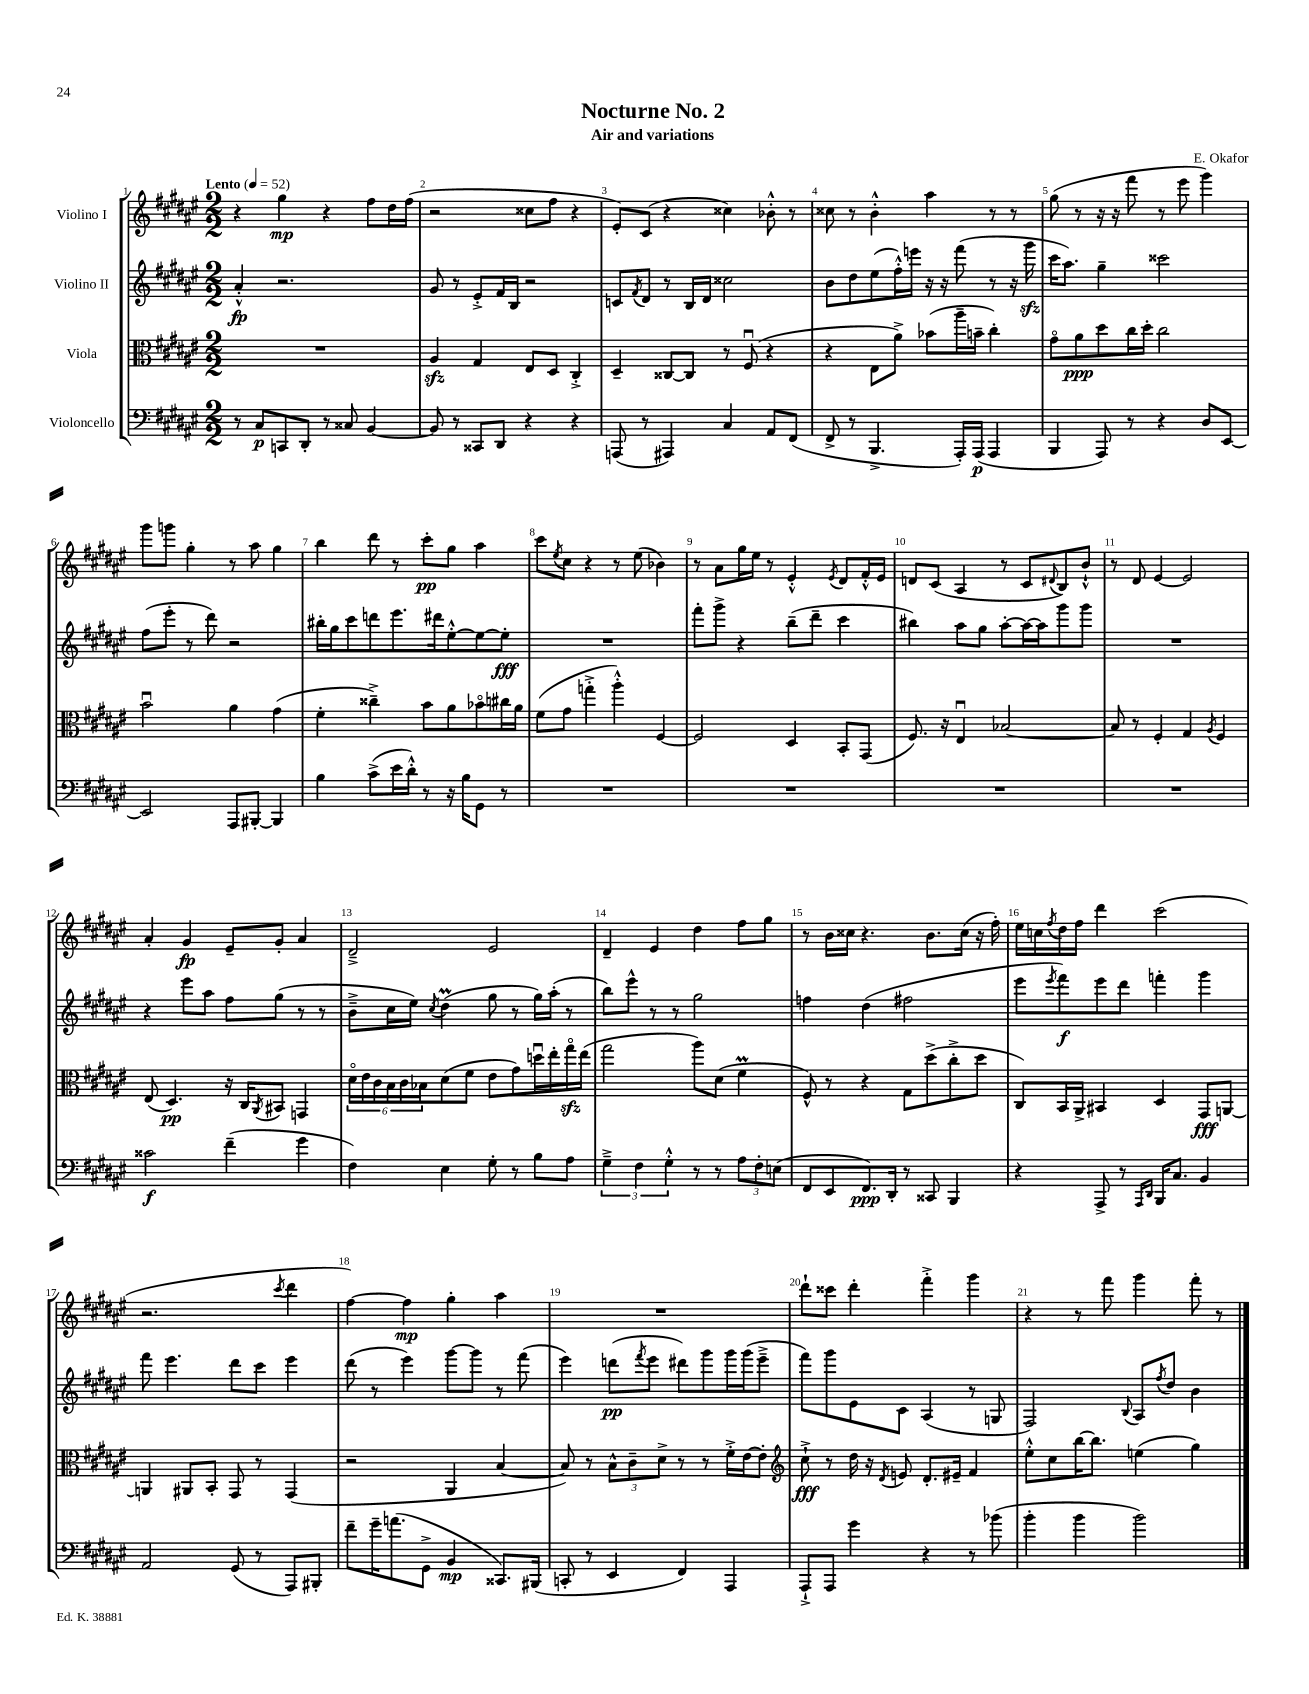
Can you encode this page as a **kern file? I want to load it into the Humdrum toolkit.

**kern	**dynam	**kern	**dynam	**kern	**dynam	**kern	**dynam
*part4	*part4	*part3	*part3	*part2	*part2	*part1	*part1
*staff4	*staff4	*staff3	*staff3	*staff2	*staff2	*staff1	*staff1
*I"Violoncello	*	*I"Viola	*	*I"Violino II	*	*I"Violino I	*
*clefF4	*	*clefC3	*	*clefG2	*	*clefG2	*
*k[f#c#g#d#a#e#]	*	*k[f#c#g#d#a#e#]	*	*k[f#c#g#d#a#e#]	*	*k[f#c#g#d#a#e#]	*
*M2/2	*	*M2/2	*	*M2/2	*	*M2/2	*
*MM52	*	*MM52	*	*MM52	*	*MM52	*
=1	=1	=1	=1	=1	=1	=1	=1
!	!	!	!	!	!	!LO:TX:a:B:t=Lento	!
8r	.	1r	.	4a#'^^/	fp	4r	.
8C#/L	p	.	.	.	.	.	.
8CCn/	.	.	.	2.r	.	4gg#\	mp
8DD#'/J	.	.	.	.	.	.	.
8r	.	.	.	.	.	4r	.
8C##X/	.	.	.	.	.	.	.
[4BB/	.	.	.	.	.	8ff#\L	.
.	.	.	.	.	.	16dd#\L	.
.	.	.	.	.	.	(16ff#\JJ	.
=2	=2	=2	=2	=2	=2	=2	=2
8BB/]	.	4A#zz/	.	8g#/	.	2r	.
8r	.	.	.	8r	.	.	.
8CC##X/L	.	4G#/	.	8e#'^/L	.	.	.
8DD#/J	.	.	.	16f#/L	.	.	.
.	.	.	.	16B/JJ	.	.	.
4r	.	8E#/L	.	2r	.	8cc##X\L	.
.	.	8D#/J	.	.	.	8ff#\J	.
4r	.	4C#'^/	.	.	.	4r	.
=3	=3	=3	=3	=3	=3	=3	=3
(8AAAn/	.	4D#~/	.	8cn/L	.	8e#'/L)	.
.	.	.	.	8qf#/	.	.	.
8r	.	.	.	8d#/J	.	(8c#/J	.
4AAA#X/)	.	[8C##X/L	.	8r	.	4r	.
.	.	8C##/J]	.	16B/LL	.	.	.
.	.	.	.	16d#/JJ	.	.	.
4C#/	.	8r	.	2cc##X\	.	4cc##X\)	.
.	.	(8F#u/	.	.	.	.	.
8AA#/L	.	4r	.	.	.	8b-X'^^\	.
(8FF#/J	.	.	.	.	.	8r	.
=4	=4	=4	=4	=4	=4	=4	=4
8FF#^/	.	4r	.	8b\L	.	8cc##X\	.
8r	.	.	.	8dd#\	.	8r	.
4.BBB^/	.	8E#\L	.	(8ee#\	.	4b'^^\	.
.	.	8a#^\J)	.	16ff#'^^\L)	.	.	.
.	.	.	.	16eeen\JJ	.	.	.
.	.	(8b-X\L	.	16r	.	4aa#\	.
.	.	.	.	16r	.	.	.
16AAA#'/LL)	.	16aa#~\L	.	(8fff#\	.	.	.
(16AAA#/JJ	p	16bn~\JJ	.	.	.	.	.
4AAA#/	.	4cc#'\)	.	8r	.	8r	.
.	.	.	.	16r	.	8r	.
.	.	.	.	16ggg#zz\	.	.	.
=5	=5	=5	=5	=5	=5	=5	=5
4BBB/	.	8g#\L	.	16ccc#\KL	.	(8gg#\	.
.	.	.	.	8.aa#\J)	.	.	.
.	.	8a#\	ppp	.	.	8r	.
8AAA#/)	.	8dd#\	.	4gg#~\	.	16r	.
.	.	.	.	.	.	16r	.
8r	.	16cc#\L	.	.	.	8fff#\	.
.	.	16dd#'\JJ	.	.	.	.	.
4r	.	2cc#\	.	2ccc##X\	.	8r	.
.	.	.	.	.	.	8eee#\	.
8D#/L	.	.	.	.	.	4ggg#\)	.
[8EE#/J	.	.	.	.	.	.	.
!!LO:LB:g=z
=6	=6	=6	=6	=6	=6	=6	=6
2EE#/]	.	2bu\	.	(8ff#\L	.	8ggg#\L	.
.	.	.	.	8eee#'\J	.	8gggn\J	.
.	.	.	.	8r	.	4gg#'\	.
.	.	.	.	8ddd#\)	.	.	.
8AAA#/L	.	4a#\	.	2r	.	8r	.
[8BBB#X'/J	.	.	.	.	.	8aa#\	.
4BBB#/]	.	(4g#\	.	.	.	4gg#\	.
=7	=7	=7	=7	=7	=7	=7	=7
4B\	.	4f#'\	.	16bb#X'\LL	.	4bb\	.
.	.	.	.	16gg#\J	.	.	.
.	.	.	.	8ccc#\	.	.	.
(8c#^\L	.	4cc##X~^\)	.	8dddn\	.	8ddd#\	.
16e#\L	.	.	.	8.eee#\	.	8r	.
16d#'^^\JJ)	.	.	.	.	.	.	.
8r	.	8b\L	.	.	.	8ccc#'\L	pp
.	.	.	.	16ddd#X\k	.	.	.
16r	.	8a#\	.	[8ee#'^^\	.	8gg#\J	.
16B\KL	.	.	.	.	.	.	.
8GG#\J	.	8b-X\	.	8ee#\_	.	4aa#\	.
8r	.	16cc#X\L	.	8ee#'\J]	fff	.	.
.	.	16a#\JJ	.	.	.	.	.
=8	=8	=8	=8	=8	=8	=8	=8
1r	.	(8f#\L	.	1r	.	8ccc#\L	.
.	.	.	.	.	.	8qee#/	.
.	.	8g#\J	.	.	.	8cc#\J	.
.	.	4ggn'^\	.	.	.	4r	.
.	.	4aa#'^^\)	.	.	.	8r	.
.	.	.	.	.	.	(8ee#\	.
.	.	[4F#/	.	.	.	4b-X\)	.
=9	=9	=9	=9	=9	=9	=9	=9
1r	.	2F#/]	.	8fff#'\L	.	8r	.
.	.	.	.	8ggg#^\J	.	8a#\L	.
.	.	.	.	4r	.	16gg#\L	.
.	.	.	.	.	.	16ee#\JJ	.
.	.	.	.	.	.	8r	.
.	.	4D#/	.	(8bb~\L	.	4e#'^^/	.
.	.	.	.	8ddd#~\J	.	.	.
.	.	.	.	.	.	8qe#/	.
.	.	8BB'/L	.	4ccc#\	.	8d#/L	.
.	.	(8GG#/J	.	.	.	16f#'^^/L	.
.	.	.	.	.	.	16e#/JJ	.
=10	=10	=10	=10	=10	=10	=10	=10
1r	.	8.F#/)	.	4bb#X\)	.	8dn/L	.
.	.	.	.	.	.	(8c#/J	.
.	.	16r	.	.	.	.	.
.	.	4E#u/	.	8aa#\L	.	4A#/	.
.	.	.	.	8gg#\J	.	.	.
.	.	[2B-X/	.	[8aa#'\L	.	8r	.
.	.	.	.	16aa#\L_	.	8c#/L	.
.	.	.	.	16aa#\J]	.	.	.
.	.	.	.	.	.	8qqd#X/	.
.	.	.	.	8ggg#\	.	8B/)	.
.	.	.	.	8ggg#\J	.	8b`^^/J	.
=11	=11	=11	=11	=11	=11	=11	=11
1r	.	8B-/]	.	1r	.	8r	.
.	.	8r	.	.	.	8d#/	.
.	.	4F#'/	.	.	.	[4e#/	.
.	.	4G#/	.	.	.	2e#/]	.
.	.	8qA#/	.	.	.	.	.
.	.	4F#/	.	.	.	.	.
!!LO:LB:g=z
=12	=12	=12	=12	=12	=12	=12	=12
2c##X\	f	(8E#/	.	4r	.	4a#'/	.
.	.	4.D#/)	pp	.	.	.	.
.	.	.	.	8eee#\L	.	4g#/	fp
.	.	.	.	8aa#\J	.	.	.
(4f#~\	.	16r	.	8ff#\L	.	8e#~/L	.
.	.	16C#/KL	.	.	.	.	.
.	.	8qAA#/	.	.	.	.	.
.	.	8BB#X/J	.	(8gg#\J	.	8g#'/J	.
4g#\	.	4GGn/	.	8r	.	4a#/	.
.	.	.	.	8r	.	.	.
=13	=13	=13	=13	=13	=13	=13	=13
4F#\)	.	24d#\LL	.	8b~^\L	.	2d#~^/	.
.	.	24e#\	.	.	.	.	.
.	.	24c#\	.	.	.	.	.
.	.	24B\	.	16cc#\L	.	.	.
.	.	24c#\	.	.	.	.	.
.	.	.	.	16ee#\JJ)	.	.	.
.	.	24B-X\J	.	.	.	.	.
.	.	.	.	8qcc#/	.	.	.
4E#\	.	(8d#\	.	(4dd#M\	.	.	.
.	.	8f#\J	.	.	.	.	.
8G#'\	.	8e#\L	.	8gg#\	.	2e#/	.
8r	.	8g#\)	.	8r	.	.	.
8B\L	.	16ddnu\L	.	16gg#\LL)	.	.	.
.	.	16ee#'\	.	(16aa#'\JJ	.	.	.
8A#\J	.	16gg#zz\	.	8r	.	.	.
.	.	(16ee#\JJ	.	.	.	.	.
=14	=14	=14	=14	=14	=14	=14	=14
6G#~^\	.	2gg#\	.	8bb\L)	.	4d#~/	.
.	.	.	.	8eee#^^\J	.	.	.
6F#\	.	.	.	.	.	.	.
.	.	.	.	8r	.	4e#/	.
6G#'^^\	.	.	.	.	.	.	.
.	.	.	.	8r	.	.	.
8r	.	8aa#\L)	.	2gg#\	.	4dd#\	.
8r	.	(8d#\J	.	.	.	.	.
12A#\L	.	4f#M\	.	.	.	8ff#\L	.
12F#'\	.	.	.	.	.	.	.
.	.	.	.	.	.	8gg#\J	.
(12En\J	.	.	.	.	.	.	.
=15	=15	=15	=15	=15	=15	=15	=15
8FF#/L	.	8F#^^/)	.	4ffn\	.	8r	.
8EE#/	.	8r	.	.	.	16b\LL	.
.	.	.	.	.	.	16cc##X\JJ	.
8.FF#/)	ppp	4r	.	(4dd#\	.	4.r	.
16DD#'/Jk	.	.	.	.	.	.	.
8r	.	8G#\L	.	2ff#X\	.	.	.
8CC##X/	.	(8dd#^\	.	.	.	8.b\L	.
4BBB/	.	8cc#'^\	.	.	.	.	.
.	.	.	.	.	.	(16cc##\Jk	.
.	.	8dd#\J	.	.	.	16r	.
.	.	.	.	.	.	16ff#'\)	.
=16	=16	=16	=16	=16	=16	=16	=16
4r	.	8C#/L)	.	8eee#\L	.	16ee#\LL	.
.	.	.	.	.	.	16ccn\	.
.	.	.	.	8qeee#/	.	8qff#/	.
.	.	16BB/L	.	8fff#\)	f	16dd#\	.
.	.	16AA#^/JJ	.	.	.	16ff#\JJ	.
8AAA#^/	.	4BB#X/	.	8eee#\	.	4ddd#\	.
8r	.	.	.	8ddd#\J	.	.	.
16qqAAA#/LL	.	.	.	.	.	.	.
16qqDD#/JJ	.	.	.	.	.	.	.
16BBB/KL	.	4D#/	.	4fffn'\	.	(2ccc#\	.
8.C#/J	.	.	.	.	.	.	.
4BB/	.	8GG#/L	fff	4ggg#\	.	.	.
.	.	[8AAn/J	.	.	.	.	.
!!LO:LB:g=z
=17	=17	=17	=17	=17	=17	=17	=17
2AA#/	.	4AAn/]	.	8fff#\	.	2.r	.
.	.	.	.	4.eee#\	.	.	.
.	.	8AA#X/L	.	.	.	.	.
.	.	8BB'/J	.	.	.	.	.
(8GG#/	.	8GG#/	.	8ddd#\L	.	.	.
8r	.	8r	.	8ccc#\J	.	.	.
.	.	.	.	.	.	8qccc#/	.
8AAA#/L)	.	(4GG#/	.	4eee#\	.	4ddd#\	.
8BBB#X'/J	.	.	.	.	.	.	.
=18	=18	=18	=18	=18	=18	=18	=18
8f#~\L	.	2r	.	(8ddd#\	.	[4ff#\)	.
16g#~\K	.	.	.	8r	.	.	.
(8.an\	.	.	.	.	.	.	.
.	.	.	.	4eee#\)	.	4ff#\]	mp
8GG#^\J	.	.	.	.	.	.	.
4BB/	mp	4AA#/	.	[8ggg#\L	.	4gg#'\	.
.	.	.	.	8ggg#\J]	.	.	.
8.CC##X/L)	.	[4B/	.	8r	.	4aa#\	.
.	.	.	.	(8fff#\	.	.	.
(16BBB#X/Jk	.	.	.	.	.	.	.
=19	=19	=19	=19	=19	=19	=19	=19
8CCn'/	.	8B/])	.	4eee#\)	.	1r	.
8r	.	8r	.	.	.	.	.
4EE#/	.	12B^^\L	.	(8dddn\L	pp	.	.
.	.	12c#~\	.	.	.	.	.
.	.	.	.	8qfff#/	.	.	.
.	.	.	.	8eee#\J	.	.	.
.	.	12d#^\J	.	.	.	.	.
4FF#/)	.	8r	.	8ddd#X\L)	.	.	.
.	.	8r	.	8ggg#\	.	.	.
4AAA#/	.	16f#'^\LL	.	16ggg#\L	.	.	.
.	.	[16e#\J	.	(16ggg#\J	.	.	.
.	.	8e#'\J]	.	8eee#~^\J	.	.	.
=20	=20	=20	=20	=20	=20	=20	=20
*	*	*clefG2	*	*	*	*	*
8AAA#`^/L	.	8cc#`^\	fff	8fff#\L)	.	8ddd#`\L	.
8AAA#/J	.	8r	.	8ggg#\	.	8ccc##X\J	.
4g#\	.	16dd#\	.	8e#\	.	4ddd#'\	.
.	.	16r	.	.	.	.	.
.	.	8qd#/	.	.	.	.	.
.	.	8en/	.	8c#\J	.	.	.
4r	.	8.d#'/L	.	(4A#/	.	4fff#'^\	.
.	.	16e#X~/Jk	.	.	.	.	.
8r	.	4f#/	.	8r	.	4ggg#\	.
(8b-X\	.	.	.	8Gn/	.	.	.
=21	=21	=21	=21	=21	=21	=21	=21
4b'\	.	8ee#'^^\L	.	2F#/)	.	4r	.
.	.	8cc#\	.	.	.	.	.
4b\	.	[16bb\K	.	.	.	8r	.
.	.	8.bb\J]	.	.	.	.	.
.	.	.	.	.	.	8fff#\	.
.	.	.	.	8qqB/	.	.	.
2b\)	.	(4een\	.	8A#/L	.	4ggg#\	.
.	.	.	.	8qff#/	.	.	.
.	.	.	.	8dd#/J	.	.	.
.	.	4gg#\)	.	4b\	.	8fff#'\	.
.	.	.	.	.	.	8r	.
==	==	==	==	==	==	==	==
*-	*-	*-	*-	*-	*-	*-	*-
